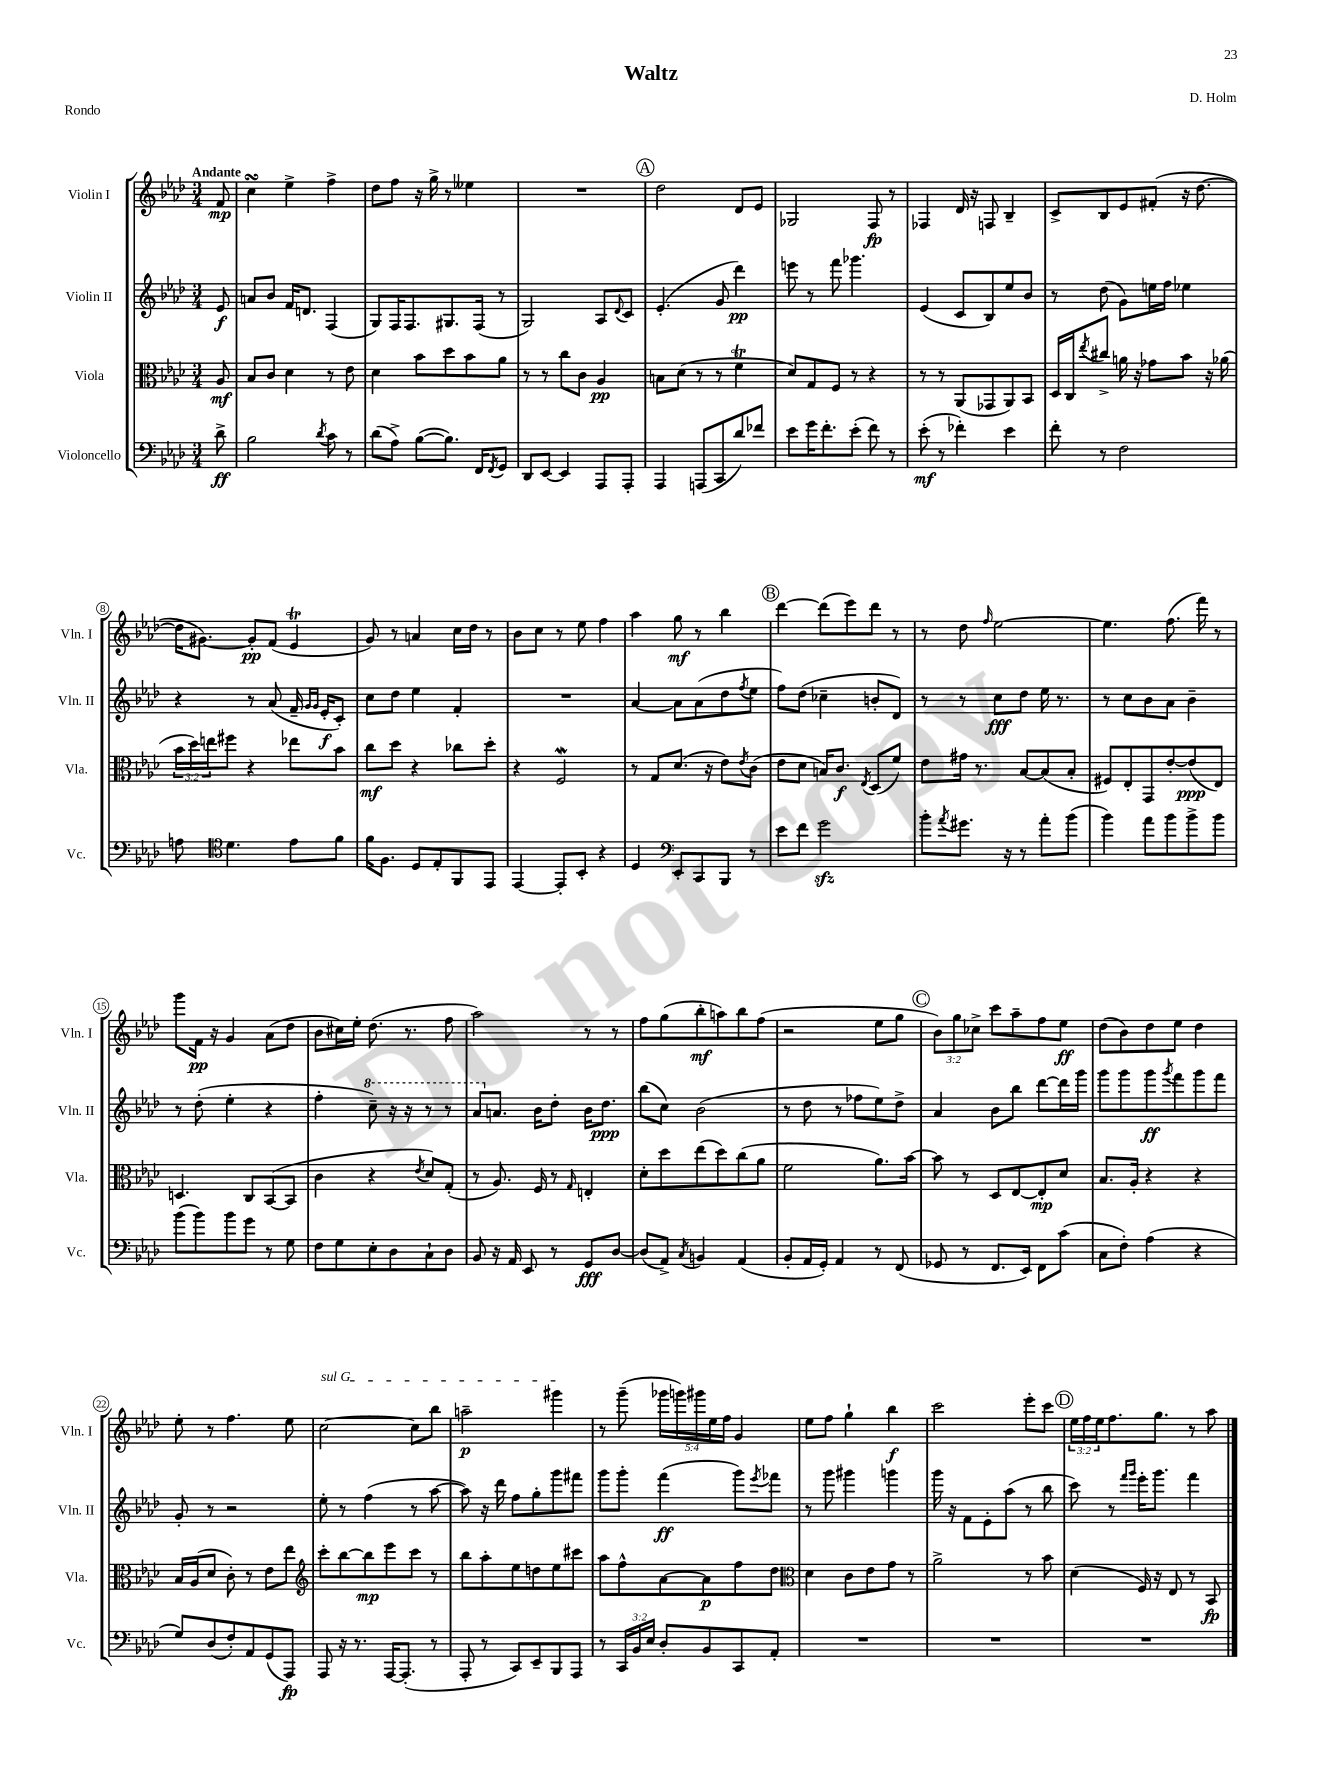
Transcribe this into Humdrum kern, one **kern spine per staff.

**kern	**dynam	**kern	**dynam	**kern	**dynam	**kern	**dynam
*part4	*part4	*part3	*part3	*part2	*part2	*part1	*part1
*staff4	*staff4	*staff3	*staff3	*staff2	*staff2	*staff1	*staff1
*I"Violoncello	*	*I"Viola	*	*I"Violin II	*	*I"Violin I	*
*I'Vc.	*	*I'Vla.	*	*I'Vln. II	*	*I'Vln. I	*
*clefF4	*	*clefC3	*	*clefG2	*	*clefG2	*
*k[b-e-a-d-]	*	*k[b-e-a-d-]	*	*k[b-e-a-d-]	*	*k[b-e-a-d-]	*
*M3/4	*	*M3/4	*	*M3/4	*	*M3/4	*
=	=	=	=	=	=	=	=
!	!	!	!	!	!	!LO:TX:a:B:t=Andante	!
8d-^\	ff	8A-/	mf	8e-/	f	8f/	mp
=1	=1	=1	=1	=1	=1	=1	=1
2B-\	.	8B-/L	.	8an/L	.	4ccsSsS\	.
.	.	8c/J	.	8b-/J	.	.	.
.	.	4d-\	.	16f/KL	.	4ee-^\	.
.	.	.	.	8.dn/J	.	.	.
8qd-/	.	.	.	.	.	.	.
8c\	.	8r	.	(4F/	.	4ff^\	.
8r	.	8e-\	.	.	.	.	.
=2	=2	=2	=2	=2	=2	=2	=2
(8d-\L	.	4d-\	.	8G/L)	.	8dd-\L	.
8A-^\J)	.	.	.	16F/K	.	8ff\J	.
.	.	.	.	8.F/	.	.	.
([8B-\L	.	8b-\L	.	.	.	16r	.
.	.	.	.	.	.	16gg^\	.
8.B-\J])	.	8dd-\	.	8.G#X/	.	8r	.
.	.	8b-\	.	.	.	4ee--X\	.
16FF/KL	.	.	.	(16F/Jk	.	.	.
8qFF/	.	.	.	.	.	.	.
8GG/J	.	8a-\J	.	8r	.	.	.
=3	=3	=3	=3	=3	=3	=3	=3
8DD-/L	.	8r	.	2G/)	.	2.r	.
[8EE-/J	.	8r	.	.	.	.	.
4EE-/]	.	8cc\L	.	.	.	.	.
.	.	8c\J	.	.	.	.	.
8AAA-/L	.	4A-/	pp	8A-/L	.	.	.
.	.	.	.	8qqd-/	.	.	.
8AAA-'/J	.	.	.	8c/J	.	.	.
!!LO:REH:place=s1:t=A
=4	=4	=4	=4	=4	=4	=4	=4
4AAA-/	.	8Bn\L	.	(4.e-'/	.	2dd-\	.
.	.	(8d-\J	.	.	.	.	.
(8AAAn/L	.	8r	.	.	.	.	.
8CC/	.	8r	.	8g/	.	.	.
8d-/)	.	4fT\	.	4ddd-\)	pp	8d-/L	.
8f-X/J	.	.	.	.	.	8e-/J	.
=5	=5	=5	=5	=5	=5	=5	=5
8e-\L	.	8d-/L)	.	8eeen\	.	2G-X/	.
16g\K	.	8G/	.	8r	.	.	.
8.f'\	.	.	.	.	.	.	.
.	.	8F/J	.	8fff\	.	.	.
(8e-'\J	.	8r	.	4.ggg-X\	.	.	.
8f\)	.	4r	.	.	.	8F/	fp
8r	.	.	.	.	.	8r	.
=6	=6	=6	=6	=6	=6	=6	=6
(8e-'\	mf	8r	.	(4e-/	.	4F-X/	.
8r	.	8r	.	.	.	.	.
4f-X'\)	.	(8AA-/L	.	8c/L	.	16d-/	.
.	.	.	.	.	.	16r	.
.	.	8GG-X/	.	8B-/)	.	8Fn/	.
4e-\	.	8AA-/)	.	8ee-/	.	4B-~/	.
.	.	8BB-/J	.	8b-/J	.	.	.
=7	=7	=7	=7	=7	=7	=7	=7
8f'\	.	16D-/LL	.	8r	.	8c^/L	.
.	.	16C/J	.	.	.	.	.
.	.	8qee-/	.	.	.	.	.
8r	.	8cc#X^/J	.	(8dd-\	.	8B-/	.
2F\	.	16an\	.	8g\L)	.	8e-/	.
.	.	16r	.	.	.	.	.
.	.	8g-X\L	.	16een\L	.	(8f#X'/J	.
.	.	.	.	16ff\JJ	.	.	.
.	.	8b-\J	.	4ee-X\	.	16r	.
.	.	.	.	.	.	[8.dd-\	.
.	.	16r	.	.	.	.	.
.	.	(16a-X\	.	.	.	.	.
!!LO:LB:g=z
=8	=8	=8	=8	=8	=8	=8	=8
8An\	.	24b-\LL	.	4r	.	16dd-\KL]	.
.	.	24dd-\)	.	.	.	.	.
.	.	.	.	.	.	[8.g#X\J)	.
.	.	24een\J	.	.	.	.	.
*clefC4	*	*	*	*	*	*	*
4.d-\	.	8ff#X\J	.	.	.	.	.
.	.	4r	.	8r	.	8g#'/L]	pp
.	.	.	.	(8a-/	.	(8f/J	.
8e-\L	.	8ee-X\L	.	16f~/	.	4e-T/	.
.	.	.	.	16qqg/LL	.	.	.
.	.	.	.	16qqg/JJ	.	.	.
.	.	.	.	16e-'/KL	f	.	.
8f\J	.	8b-\J	.	8c'/J)	.	.	.
=9	=9	=9	=9	=9	=9	=9	=9
16f\KL	.	8cc\L	mf	8cc\L	.	8g/)	.
8.F\J	.	.	.	.	.	.	.
.	.	8dd-\J	.	8dd-\J	.	8r	.
8D-/L	.	4r	.	4ee-\	.	4an/	.
8E-'/	.	.	.	.	.	.	.
8FF/	.	8cc-X\L	.	4f'/	.	16cc\LL	.
.	.	.	.	.	.	16dd-\JJ	.
8EE-/J	.	8dd-'\J	.	.	.	8r	.
=10	=10	=10	=10	=10	=10	=10	=10
[4EE-/	.	4r	.	2.r	.	8b-\L	.
.	.	.	.	.	.	8cc\J	.
8EE-'/L]	.	2FW/	.	.	.	8r	.
8BB-'/J	.	.	.	.	.	8ee-\	.
4r	.	.	.	.	.	4ff\	.
=11	=11	=11	=11	=11	=11	=11	=11
4D-/	.	8r	.	[4a-/	.	4aa-\	.
.	.	8G/L	.	.	.	.	.
*clefF4	*	*	*	*	*	*	*
8EE-'/L	.	(8.d-/J	.	8a-\L]	.	8gg\	mf
8CC/	.	.	.	(8a-\	.	8r	.
.	.	16r	.	.	.	.	.
8BBB-/J	.	8e-\L)	.	8dd-\	.	4bb-\	.
.	.	8qe-/	.	8qff/	.	.	.
8r	.	(8c\J	.	8ee-\J	.	.	.
!!LO:REH:place=s1:t=B
=12	=12	=12	=12	=12	=12	=12	=12
8e-\L	.	8e-\L	.	8ff\L)	.	[4ddd-\	.
8f\J	.	8d-\J	.	(8dd-\J	.	.	.
2gzz\	.	16Bn/KL)	.	4cc-X~\	.	(8ddd-\L]	.
.	.	8.c/J	f	.	.	.	.
.	.	.	.	.	.	8eee-\)	.
.	.	8qE-/	.	.	.	.	.
.	.	(8D-/L	.	8bn'/L	.	8ddd-\J	.
.	.	8f/J)	.	8d-/J)	.	8r	.
=13	=13	=13	=13	=13	=13	=13	=13
8b-'\L	.	8e-\L	.	8r	.	8r	.
8qa-/	.	.	.	.	.	.	.
8.g#X\J	.	16g#X\Jk	.	8r	.	8dd-\	.
.	.	8.r	.	.	.	.	.
.	.	.	.	.	.	16qqff/	.
.	.	.	.	8cc\L	fff	[2ee-\	.
16r	.	.	.	.	.	.	.
8r	.	[8B-/L	.	8dd-\J	.	.	.
8a-'\L	.	(8B-/]	.	16ee-\	.	.	.
.	.	.	.	8.r	.	.	.
(8b-\J	.	8B-'/J	.	.	.	.	.
=14	=14	=14	=14	=14	=14	=14	=14
4b-\)	.	8F#X/L)	.	8r	.	4.ee-\]	.
.	.	8E-'/	.	8cc\L	.	.	.
8a-\L	.	8GG/	.	8b-\	.	.	.
8b-\	.	[8e-'/	.	8a-\J	.	(8.ff\	.
8b-^\	.	(8e-/]	ppp	4b-~\	.	.	.
.	.	.	.	.	.	16fff\)	.
8b-\J	.	8E-/J)	.	.	.	8r	.
!!LO:LB:g=z
=15	=15	=15	=15	=15	=15	=15	=15
(8b-\L	.	4.Dn/	.	8r	.	8ggg\L	.
8b-\)	.	.	.	(8dd-'\	.	16f\Jk	pp
.	.	.	.	.	.	16r	.
8b-\	.	.	.	4ee-'\	.	4g/	.
8g\J	.	8C/L	.	.	.	.	.
8r	.	([8BB-/	.	4r	.	(8a-\L	.
8G\	.	8BB-/J]	.	.	.	8dd-\J	.
=16	=16	=16	=16	=16	=16	=16	=16
8F\L	.	4c\	.	4ff'\	.	8b-\L	.
8G\	.	.	.	.	.	16cc#X\L)	.
.	.	.	.	.	.	16ee-'\JJ	.
*	*	*	*	*8va	*	*	*
8E-'\	.	4r	.	8ccc~\)	.	(8.dd-\	.
8D-\	.	.	.	16r	.	.	.
.	.	.	.	16r	.	8.r	.
.	.	8qe-/	.	.	.	.	.
8C`\	.	8d-/L)	.	8r	.	.	.
8D-\J	.	(8G'/J	.	8r	.	8ff\	.
=17	=17	=17	=17	=17	=17	=17	=17
8BB-/	.	8r	.	8aa-/L	.	2aa-\)	.
*	*	*	*	*X8va	*	*	*
16r	.	8.A-/)	.	8.an/J	.	.	.
16AA-/	.	.	.	.	.	.	.
8EE-/	.	.	.	.	.	.	.
.	.	16F/	.	16b-\KL	.	.	.
8r	.	8r	.	8dd-'\J	.	.	.
.	.	16qqG/	.	.	.	.	.
8GG/L	fff	4En'/	.	16b-\KL	.	8r	.
.	.	.	.	8.dd-\J	ppp	.	.
[8D-/J	.	.	.	.	.	8r	.
=18	=18	=18	=18	=18	=18	=18	=18
(8D-/L]	.	8d-'\L	.	(8bb-\L	.	8ff\L	.
8AA-^/J)	.	8dd-\	.	8cc\J)	.	(8gg\	.
8qC/	.	.	.	.	.	.	.
4BBn/	.	(8ee-\	.	(2b-\	.	8bb-'\	mf
.	.	8dd-\)	.	.	.	8aan\)	.
(4AA-/	.	(8cc\	.	.	.	8bb-\	.
.	.	8a-\J	.	.	.	(8ff\J	.
=19	=19	=19	=19	=19	=19	=19	=19
8BB-'/L	.	2f\	.	8r	.	2r	.
16AA-/L	.	.	.	8dd-\	.	.	.
16GG'/JJ)	.	.	.	.	.	.	.
4AA-/	.	.	.	8r	.	.	.
.	.	.	.	8ff-X\L	.	.	.
8r	.	8.a-\L)	.	8ee-\)	.	8ee-\L	.
(8FF/	.	.	.	8dd-^\J	.	8gg\J	.
.	.	[16b-\Jk	.	.	.	.	.
!!LO:REH:place=s1:t=C
=20	=20	=20	=20	=20	=20	=20	=20
8GG-X/	.	8b-\]	.	4a-/	.	12b-\L)	.
.	.	.	.	.	.	12gg\	.
8r	.	8r	.	.	.	.	.
.	.	.	.	.	.	12cc-X^\J	.
8.FF/L	.	8D-/L	.	8b-\L	.	8ccc\L	.
.	.	[8E-/	.	8bb-\J	.	8aa-~\	.
16EE-/Jk)	.	.	.	.	.	.	.
8FF\L	.	8E-'/]	mp	[8ddd-\L	.	8ff\	.
(8c\J	.	8d-/J	.	16ddd-\L]	.	8ee-\J	ff
.	.	.	.	16ggg\JJ	.	.	.
=21	=21	=21	=21	=21	=21	=21	=21
8C\L	.	8.B-/L	.	8ggg\L	.	(8dd-\L	.
8F'\J)	.	.	.	8ggg\	.	8b-\)	.
.	.	16A-'/Jk	.	.	.	.	.
(4A-\	.	4r	.	8ggg\	ff	8dd-\	.
.	.	.	.	8qggg/	.	.	.
.	.	.	.	8fff\	.	8ee-\J	.
4r	.	4r	.	8ggg\	.	4dd-\	.
.	.	.	.	8fff\J	.	.	.
!!LO:LB:g=z
=22	=22	=22	=22	=22	=22	=22	=22
8G/L)	.	16B-/LL	.	8g'/	.	8ee-'\	.
.	.	(16A-/J	.	.	.	.	.
(8D-/	.	8d-/J	.	8r	.	8r	.
8F'/)	.	8c'\)	.	2r	.	4.ff\	.
8AA-/	.	8r	.	.	.	.	.
(8GG/	.	8e-\L	.	.	.	.	.
8AAA-/J)	fp	8ee-\J	.	.	.	8ee-\	.
=23	=23	=23	=23	=23	=23	=23	=23
*	*	*clefG2	*	*	*	*	*
!	!	!	!	!	!	!LO:TX:a:i:t=sul G	!
8AAA-/	.	8ccc'\L	.	8ee-'\	.	[2cc\	.
16r	.	[8bb-\	.	8r	.	.	.
8.r	.	.	.	.	.	.	.
.	.	8bb-\]	mp	(4ff\	.	.	.
[16AAA-/KL	.	8eee-\	.	.	.	.	.
(8.AAA-'/J]	.	.	.	.	.	.	.
.	.	8ccc\J	.	8r	.	8cc\L]	.
8r	.	8r	.	[8aa-\	.	8bb-\J	.
=24	=24	=24	=24	=24	=24	=24	=24
8AAA-'/	.	8bb-\L	.	8aa-\])	.	2aan~\	p
8r	.	8aa-'\	.	16r	.	.	.
.	.	.	.	16ddd-\	.	.	.
8CC/L)	.	8ee-\	.	8ff\L	.	.	.
8EE-~/	.	8ddn\	.	8gg'\	.	.	.
8BBB-/	.	8ee-\	.	8ggg\	.	4ggg#X\	.
8AAA-/J	.	8ccc#X\J	.	8fff#X\J	.	.	.
=25	=25	=25	=25	=25	=25	=25	=25
8r	.	8aa-\L	.	8ggg\L	.	8r	.
24CC/LL	.	8ff^^\	.	8ggg'\J	.	(8ggg~\	.
24BB-/	.	.	.	.	.	.	.
24E-/JJ	.	.	.	.	.	.	.
8D-'/L	.	[8a-\	.	(4fff\	ff	20ggg-X\LL	.
.	.	.	.	.	.	20gggn\)	.
.	.	.	.	.	.	20ggg#X\	.
8BB-/	.	8a-\]	p	.	.	.	.
.	.	.	.	.	.	20ee-\	.
.	.	.	.	.	.	20ff\JJ	.
8CC/	.	8ff\	.	8ggg\L)	.	4g/	.
.	.	.	.	8qeee-/	.	.	.
8AA-'/J	.	8dd-\J	.	8fff-X\J	.	.	.
=26	=26	=26	=26	=26	=26	=26	=26
*	*	*clefC3	*	*	*	*	*
2.r	.	4d-\	.	8r	.	8ee-\L	.
.	.	.	.	8ggg\	.	8ff\J	.
.	.	8c\L	.	4ggg#X\	.	4gg`\	.
.	.	8e-\	.	.	.	.	.
.	.	8g\J	.	4gggn\	.	4bb-\	f
.	.	8r	.	.	.	.	.
=27	=27	=27	=27	=27	=27	=27	=27
2.r	.	2a-^\	.	16ggg\	.	2ccc\	.
.	.	.	.	16r	.	.	.
.	.	.	.	8f\L	.	.	.
.	.	.	.	8e-'\	.	.	.
.	.	.	.	(8aa-\J	.	.	.
.	.	8r	.	8r	.	8eee-'\L	.
.	.	8b-\	.	8bb-\	.	8ccc\J	.
!!LO:REH:place=s1:t=D
=28	=28	=28	=28	=28	=28	=28	=28
2.r	.	(4d-\	.	8ccc\)	.	24ee-\LL	.
.	.	.	.	.	.	24ff\	.
.	.	.	.	.	.	24ee-\J	.
.	.	.	.	8r	.	8.ff\	.
.	.	.	.	16qqfff/LL	.	.	.
.	.	.	.	16qqggg/JJ	.	.	.
.	.	16F/)	.	16eee-'\KL	.	.	.
.	.	16r	.	8.ggg\J	.	8.gg\J	.
.	.	8E-/	.	.	.	.	.
.	.	8r	.	4fff\	.	8r	.
.	.	8BB-/	fp	.	.	8aa-\	.
==	==	==	==	==	==	==	==
*-	*-	*-	*-	*-	*-	*-	*-
